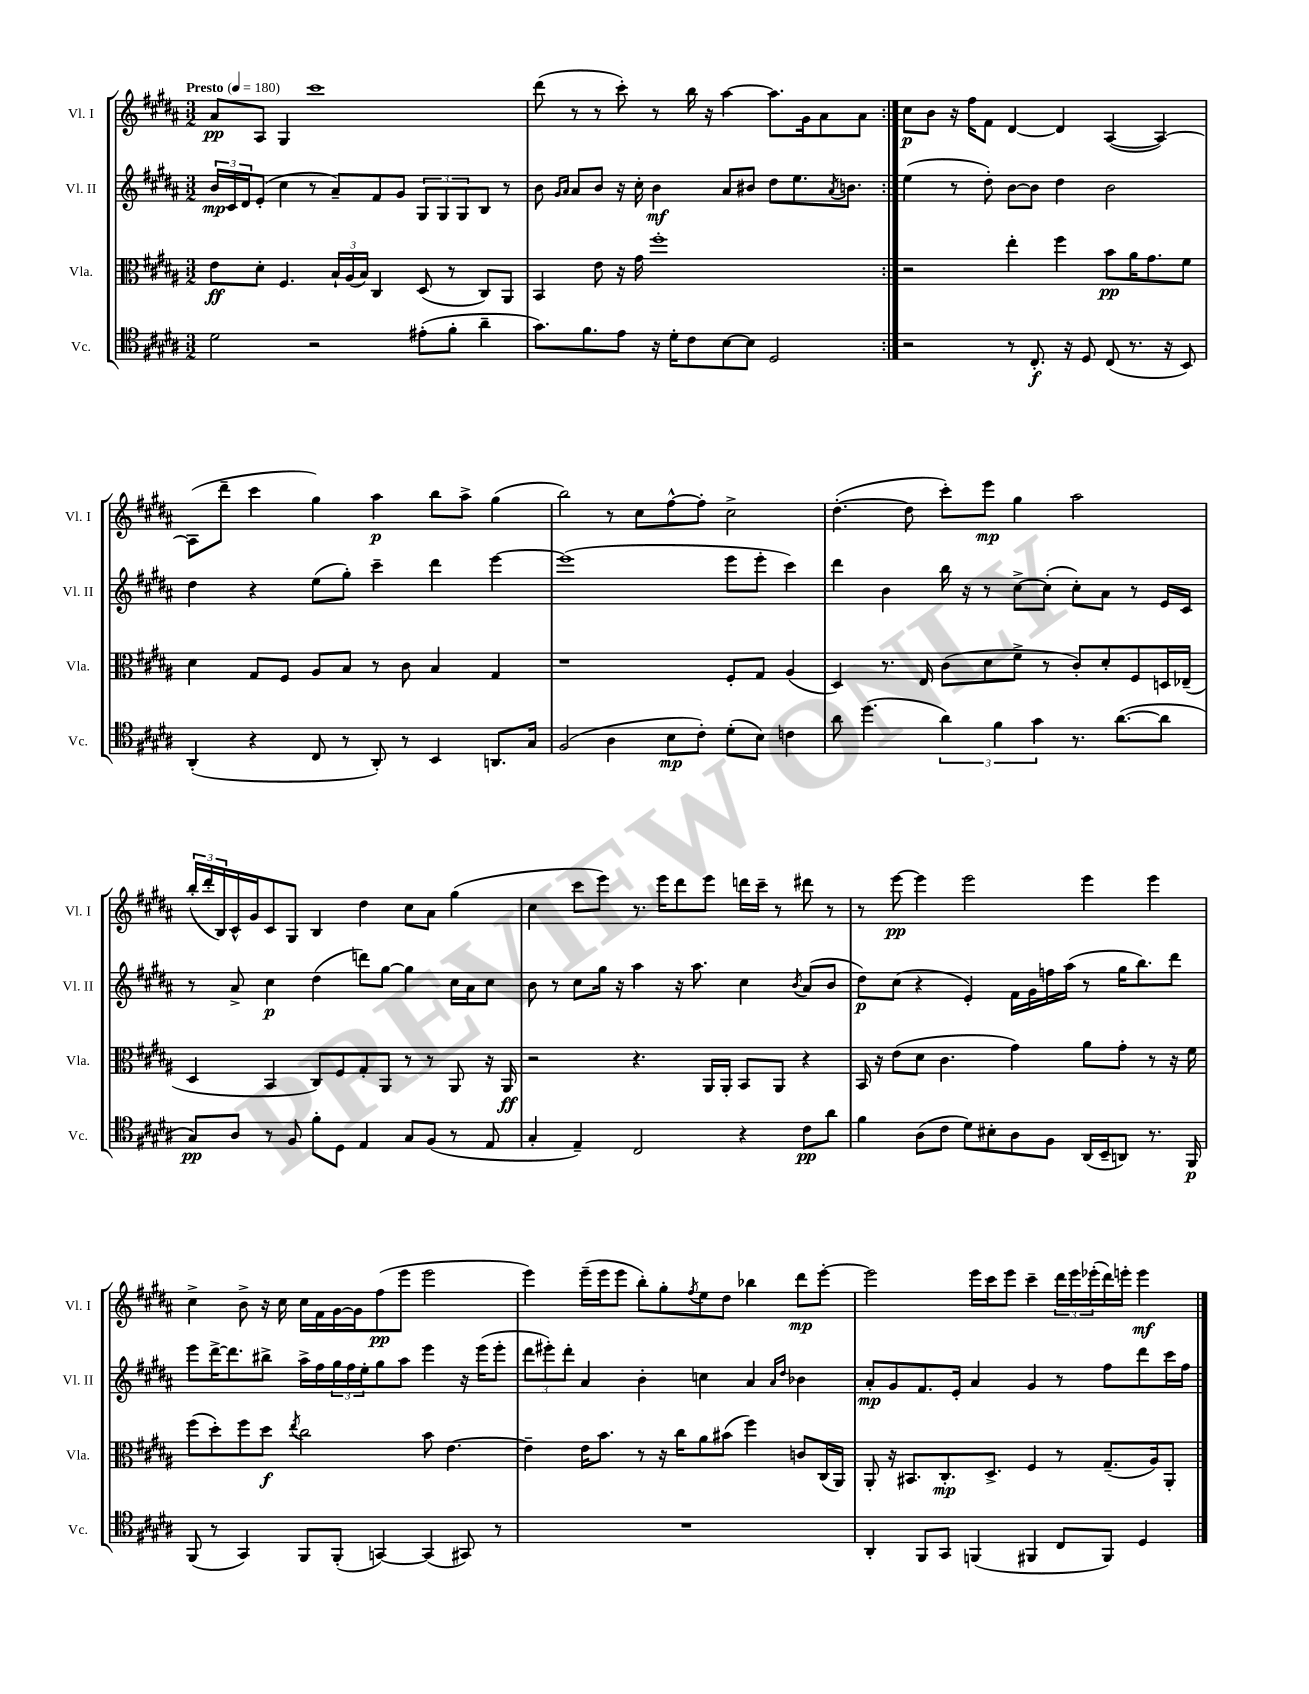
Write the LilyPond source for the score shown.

<<
\new StaffGroup <<
\new Staff = "s0" \with { instrumentName = "Vl. I" shortInstrumentName = "Vl. I" } {
    \clef treble \key b \major \numericTimeSignature \time 3/2 \tempo "Presto" 4 = 180
    \repeat volta 2 { ais'8\pp ais8 gis4 cis'''1 |
    dis'''8( r8 r8 cis'''8-.) r8 b''16 r16 ais''4~ ais''8. gis'16 ais'8 ais'8 | }
    cis''8\p b'8 r16 fis''16 fis'8 dis'4~ dis'4 ais4~( ais4~) |
    ais8( dis'''8-- cis'''4 gis''4) ais''4\p b''8 ais''8-> gis''4( |
    b''2) r8 cis''8 fis''8~-^ fis''8-. cis''2-> |
    dis''4.~-.( dis''8 cis'''8-.) e'''8\mp gis''4 ais''2 |
    \tuplet 3/2 { b''16-.( dis'''16-. b16) } cis'16-^ gis'16 cis'8 gis8 b4 dis''4 cis''8 ais'8 gis''4( |
    cis''4 cis'''8 e'''8) r8. e'''16 dis'''8 e'''8 d'''16 cis'''16-- r8 dis'''8 r8 |
    r8 e'''8~\pp e'''4 e'''2 e'''4 e'''4 |
    cis''4-> b'8-> r16 cis''16 cis''16 fis'16 gis'16~ gis'16 fis''8\pp( e'''8 e'''2 |
    e'''4) e'''16--( e'''16 e'''8 b''8-.) gis''8-. \acciaccatura { fis''8 } e''8 dis''8 bes''4 dis'''8\mp e'''8~-. |
    e'''2 e'''16 cis'''16 e'''8 cis'''4-- \tuplet 3/2 { dis'''16 e'''16 ees'''16-.( } dis'''16) e'''16-. e'''4\mf \bar "|." |
}
\new Staff = "s1" \with { instrumentName = "Vl. II" shortInstrumentName = "Vl. II" } {
    \clef treble \key b \major \numericTimeSignature \time 3/2
    \repeat volta 2 { \tuplet 3/2 { b'16\mp cis'16 dis'16 } e'8-.( cis''4 r8 ais'8--) fis'8 gis'8 \tuplet 3/2 { gis8 gis8 gis8 } b8 r8 |
    b'8 \grace { gis'16 ais'16 } ais'8 b'8 r16 cis''16-. b'4\mf ais'8 bis'8 dis''8 e''8. \acciaccatura { ais'8 } b'8. | }
    e''4( r8 dis''8-.) b'8~ b'8 dis''4 b'2 |
    dis''4 r4 e''8( gis''8-.) cis'''4-- dis'''4 e'''4~ |
    e'''1( e'''8 e'''8-. cis'''4) |
    dis'''4 b'4 b''16 r16 r8 cis''8~-> cis''8-.( cis''8-.) ais'8 r8 e'16 cis'16 |
    r8 ais'8-> cis''4\p dis''4( d'''8) gis''8~ gis''4 cis''16 ais'16 cis''8 |
    b'8 r8 cis''8 gis''16 r16 ais''4 r16 ais''8. cis''4 \acciaccatura { b'8 } ais'8( b'8 |
    dis''8\p) cis''8( r4 e'4-.) fis'16 gis'16 f''16 ais''16( r8 gis''16 b''8.) dis'''8 |
    e'''8 dis'''16~-> dis'''8. bis''8-> ais''16-> fis''16 \tuplet 3/2 { gis''16 fis''16 e''16-. } gis''8 ais''8 e'''4 r16 e'''16( e'''8-. |
    \tuplet 3/2 { dis'''8 eis'''8-.) dis'''8-. } ais'4 b'4-. c''4 ais'4 \grace { ais'16 dis''16 } bes'4 |
    ais'8-.\mp gis'8 fis'8. e'16-. ais'4 gis'4 r8 fis''8 dis'''8 cis'''16 fis''16 \bar "|." |
}
\new Staff = "s2" \with { instrumentName = "Vla." shortInstrumentName = "Vla." } {
    \clef alto \key b \major \numericTimeSignature \time 3/2
    \repeat volta 2 { e'8\ff dis'8-. fis4. \tuplet 3/2 { b16-! ais16( b16) } cis4 dis8( r8 cis8) ais,8 |
    b,4 e'8 r16 gis'16 fis''1-. | }
    r2 e''4-. fis''4 b'8\pp ais'16 gis'8. fis'8 |
    dis'4 gis8 fis8 ais8 b8 r8 cis'8 b4 gis4 |
    r1 fis8-. gis8 ais4( |
    dis4) r8. e16 cis'8( dis'8 fis'8-> r8 cis'8-.) dis'8-. fis8 d16 ees16--( |
    dis4 b,4 cis8) fis8 gis8-. ais,8 r8 r8 ais,8 r16 ais,16\ff |
    r2 r4. ais,16 ais,16-. b,8 ais,8 r4 |
    b,16 r16 e'8( dis'8 cis'4. gis'4) ais'8 gis'8-. r8 r16 fis'16 |
    fis''8( dis''8-.) fis''8 dis''8\f \acciaccatura { e''8 } cis''2 b'8 e'4.~ |
    e'4-- e'16 b'8. r8 r16 cis''16 ais'8 bis'8( fis''4) c'8 cis16( ais,16) |
    ais,8-. r16 bis,8. cis8.-.\mp dis8.-> fis4 r8 gis8.--( ais16) ais,8-. \bar "|." |
}
\new Staff = "s3" \with { instrumentName = "Vc." shortInstrumentName = "Vc." } {
    \clef tenor \key b \major \numericTimeSignature \time 3/2
    \repeat volta 2 { dis'2 r2 eis'8-.( fis'8-. ais'4-- |
    gis'8.) fis'8. e'8 r16 dis'16-. cis'8 b8~ b8 dis2 | }
    r2 r8 cis8.-.\f r16 dis8 cis8( r8. r16 b,8) |
    ais,4-.( r4 cis8 r8 ais,8-.) r8 b,4 a,8. gis16 |
    fis2( ais4 b8\mp cis'8-.) dis'8-.( b8) c'4 |
    ais'8 dis''4.( \tuplet 3/2 { ais'4) fis'4 gis'4 } r8. ais'8.~( ais'8 |
    gis8\pp) ais8 r8 fis8 fis'8-. dis8 e4 gis8 fis8( r8 e8 |
    gis4-. e4--) cis2 r4 cis'8\pp ais'8 |
    fis'4 ais8( cis'8 dis'8) bis8-. ais8 fis8 ais,16( b,16-- a,8) r8. fis,16\p |
    fis,8( r8 gis,4) fis,8 fis,8-.( g,4~) g,4( gis,8) r8 |
    R1. |
    ais,4-. fis,8 gis,8 f,4( fis,4 cis8 fis,8) dis4 \bar "|." |
}
>>
>>
\layout { \context { \Score \remove "Bar_number_engraver" } }
